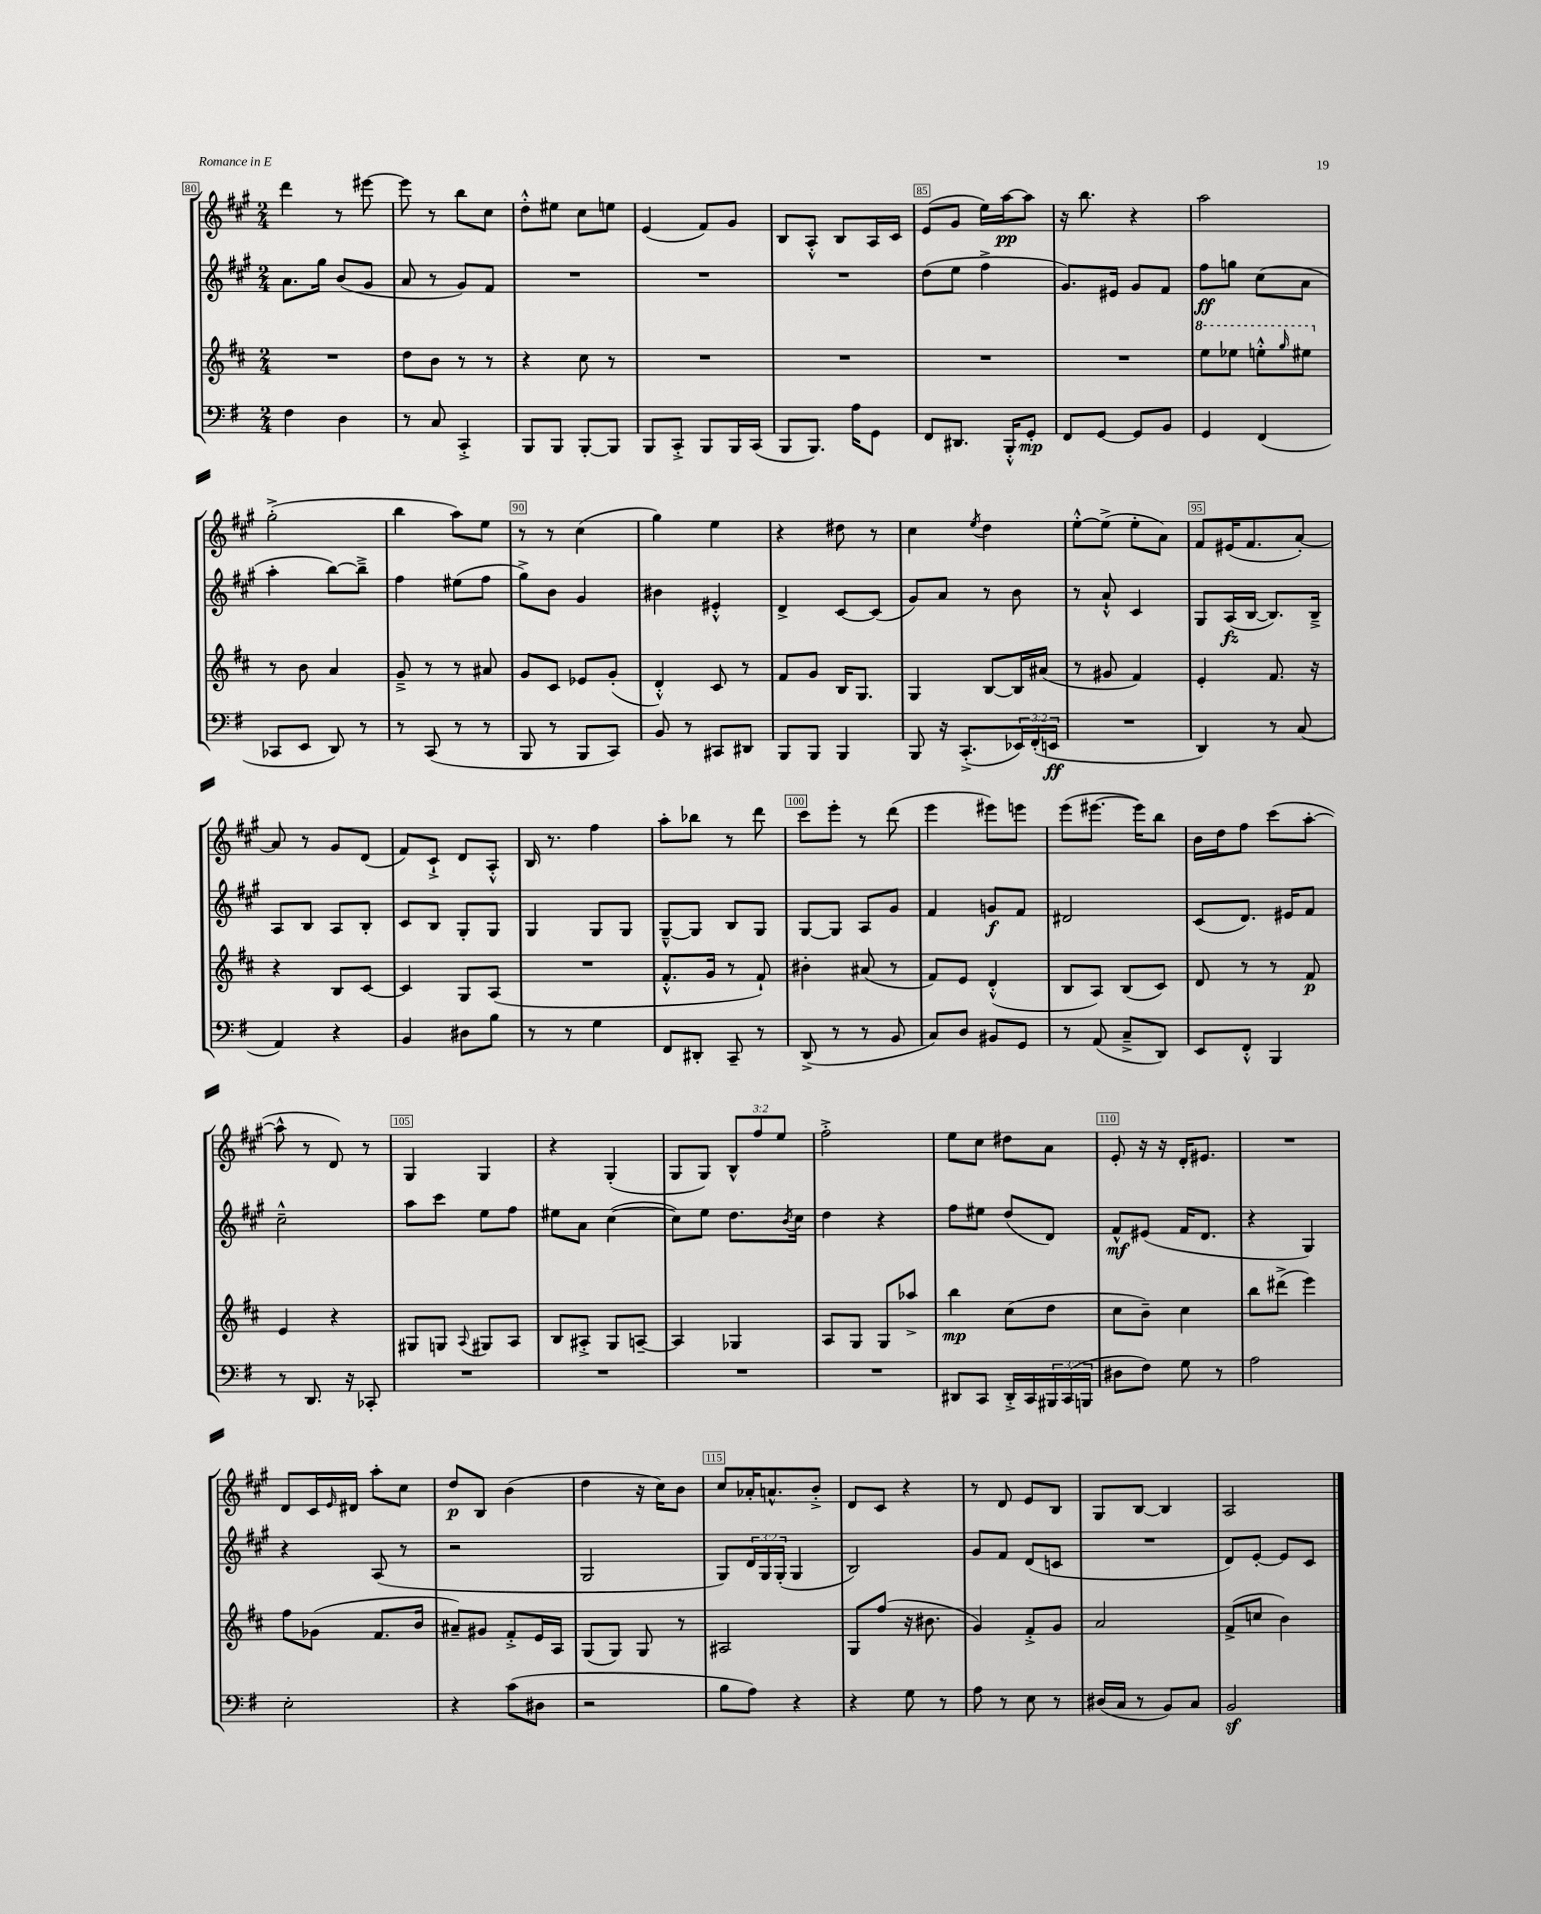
<<
\new StaffGroup <<
\new Staff = "s0" {
    \clef treble \key a \major \numericTimeSignature \time 2/4 \override Staff.TupletNumber.text = #tuplet-number::calc-fraction-text
    d'''4 r8 eis'''8~ |
    eis'''8 r8 b''8 cis''8 |
    d''8-.-^ eis''8 cis''8 e''8 |
    e'4( fis'8) gis'8 |
    b8 a8-.-^ b8 a16 cis'16 |
    e'8( gis'8 e''16) a''16~\pp a''8 |
    r16 b''8. r4 |
    a''2 |
    gis''2-.->( |
    b''4 a''8) e''8 |
    r8 r8 cis''4( |
    gis''4) e''4 |
    r4 dis''8 r8 |
    cis''4 \acciaccatura { e''8 } d''4 |
    e''8~-.-^ e''8->( e''8-. a'8) |
    fis'8 eis'16( fis'8. a'8~-.) |
    a'8 r8 gis'8 d'8( |
    fis'8) cis'8-!-> d'8 a8-.-^ |
    b16 r8. fis''4 |
    a''8-. bes''8 r8 d'''8 |
    cis'''8 e'''8-. r8 d'''8( |
    e'''4 eis'''8) e'''8 |
    e'''8( eis'''8.~ eis'''16) b''8 |
    b'16 d''16 fis''8 cis'''8( a''8~-. |
    a''8-^ r8 d'8) r8 |
    gis4 gis4 |
    r4 gis4-.( |
    gis8 gis8) \tuplet 3/2 { b8-^ fis''8 e''8 } |
    fis''2-.-> |
    e''8 cis''8 dis''8 a'8 |
    e'8-. r16 r16 d'16-. eis'8. |
    R2 |
    d'8 cis'16 \grace { e'16 } dis'16 a''8-. cis''8 |
    d''8\p b8 b'4( |
    d''4 r16 cis''16) b'8 |
    cis''8 aes'16-. a'8.-^ b'8-.-> |
    d'8 cis'8 r4 |
    r8 d'8 e'8 b8 |
    gis8 b8~ b4 |
    a2 \bar "|." |
}
\new Staff = "s1" {
    \clef treble \key a \major \numericTimeSignature \time 2/4 \override Staff.TupletNumber.text = #tuplet-number::calc-fraction-text
    a'8. gis''16 b'8( gis'8 |
    a'8 r8 gis'8) fis'8 |
    R2 |
    R2 |
    R2 |
    d''8( e''8 fis''4-> |
    gis'8.) eis'16 gis'8 fis'8 |
    fis''8\ff g''8 cis''8( a'8 |
    a''4-. b''8~) b''8---> |
    fis''4 eis''8( fis''8 |
    gis''8->) b'8 gis'4 |
    bis'4 eis'4-.-^ |
    d'4-> cis'8~ cis'8( |
    gis'8) a'8 r8 b'8 |
    r8 a'8-!-^ cis'4 |
    gis8 a16\fz( b16~ b8.) b16---> |
    a8 b8 a8 b8-. |
    cis'8 b8 gis8-. gis8 |
    gis4 gis8 gis8 |
    gis8~---^ gis8 b8 gis8 |
    gis8~ gis8 a8 gis'8 |
    fis'4 g'8\f fis'8 |
    dis'2 |
    cis'8( d'8.) eis'16 fis'8 |
    cis''2---^ |
    a''8 cis'''8 e''8 fis''8 |
    eis''8 a'8 cis''4~( |
    cis''8) e''8 d''8. \acciaccatura { b'8 } cis''16 |
    d''4 r4 |
    fis''8 eis''8 d''8( d'8) |
    fis'8-^\mf eis'8( fis'16 d'8. |
    r4 gis4) |
    r4 a8( r8 |
    r2 |
    gis2 |
    gis8) \tuplet 3/2 { d'16 gis16 gis16-.( } gis4 |
    b2) |
    gis'8 fis'8 d'8( c'8 |
    R2 |
    d'8) e'8~-. e'8 cis'8 \bar "|." |
}
\new Staff = "s2" {
    \clef treble \key d \major \numericTimeSignature \time 2/4
    R2 |
    d''8 b'8 r8 r8 |
    r4 cis''8 r8 |
    R2 |
    R2 |
    R2 |
    R2 |
    \ottava #1 e'''8 ees'''8 e'''8-.-^ \grace { g'''16 } eis'''8 \ottava #0 |
    r8 b'8 a'4 |
    g'8---> r8 r8 ais'8 |
    g'8 cis'8 ees'8 g'8-.( |
    d'4-.-^) cis'8 r8 |
    fis'8 g'8 b16 g8. |
    g4 b8~ b16 ais'16( |
    r8 gis'8 fis'4) |
    e'4-. fis'8. r16 |
    r4 b8 cis'8~ |
    cis'4 g8 a8( |
    R2 |
    fis'8.-.-^ g'16 r8 fis'8-!) |
    bis'4-. ais'8( r8 |
    fis'8) e'8 d'4-.-^( |
    b8 a8) b8( cis'8) |
    d'8 r8 r8 fis'8\p |
    e'4 r4 |
    gis8 g8 \appoggiatura { a8 } gis8 a8 |
    b8 ais8-.-> g8 a8~-- |
    a4 ges4 |
    a8 g8 g8 aes''8-> |
    b''4\mp cis''8( d''8 |
    cis''8 b'8--) cis''4 |
    b''8 dis'''8->( e'''4) |
    fis''8 ges'8( fis'8. b'16 |
    ais'8--) gis'8 fis'8-.-> e'16 a16 |
    g8( g8) g8 r8 |
    ais2 |
    g8 fis''8( r16 bis'8. |
    g'4) fis'8-.-> g'8 |
    a'2 |
    fis'8->( c''8 b'4) \bar "|." |
}
\new Staff = "s3" {
    \clef bass \key g \major \numericTimeSignature \time 2/4 \override Staff.TupletNumber.text = #tuplet-number::calc-fraction-text
    fis4 d4 |
    r8 c8 c,4-.-> |
    b,,8 b,,8 b,,8~-. b,,8 |
    b,,8 c,8-.-> b,,8 b,,16 c,16( |
    b,,8 b,,8.) a16 g,8 |
    fis,8 dis,8. b,,16-.-^ g,8-.\mp |
    fis,8 g,8~ g,8 b,8 |
    g,4 fis,4( |
    ces,8 e,8 d,8) r8 |
    r8 c,8( r8 r8 |
    b,,8 r8 b,,8 c,8) |
    b,8 r8 cis,8 dis,8 |
    b,,8 b,,8 b,,4 |
    b,,8 r16 c,8.-.->( \tuplet 3/2 { ees,16) fis,16-.( e,16\ff } |
    R2 |
    d,4) r8 c8( |
    a,4) r4 |
    b,4 dis8 b8 |
    r8 r8 g4 |
    fis,8 dis,8-. c,8-- r8 |
    d,8->( r8 r8 b,8 |
    c8) d8 bis,8 g,8 |
    r8 a,8( c8---> d,8) |
    e,8 fis,8-.-^ b,,4 |
    r8 d,8. r16 ces,8-. |
    R2 |
    R2 |
    R2 |
    R2 |
    dis,8 c,8 dis,16-.-> c,16 \tuplet 3/2 { bis,,16 c,16( b,,16 } |
    dis8 fis8) g8 r8 |
    a2 |
    e2-. |
    r4 c'8( dis8 |
    r2 |
    b8 a8) r4 |
    r4 g8 r8 |
    a8 r8 e8 r8 |
    dis16( c16 r8 b,8) c8 |
    b,2\sf \bar "|." |
}
>>
>>
\layout { \context { \Score currentBarNumber = #80 \override BarNumber.break-visibility = ##(#f #t #t) barNumberVisibility = #(every-nth-bar-number-visible 5) \override BarNumber.stencil = #(make-stencil-boxer 0.1 0.3 ly:text-interface::print) } }
